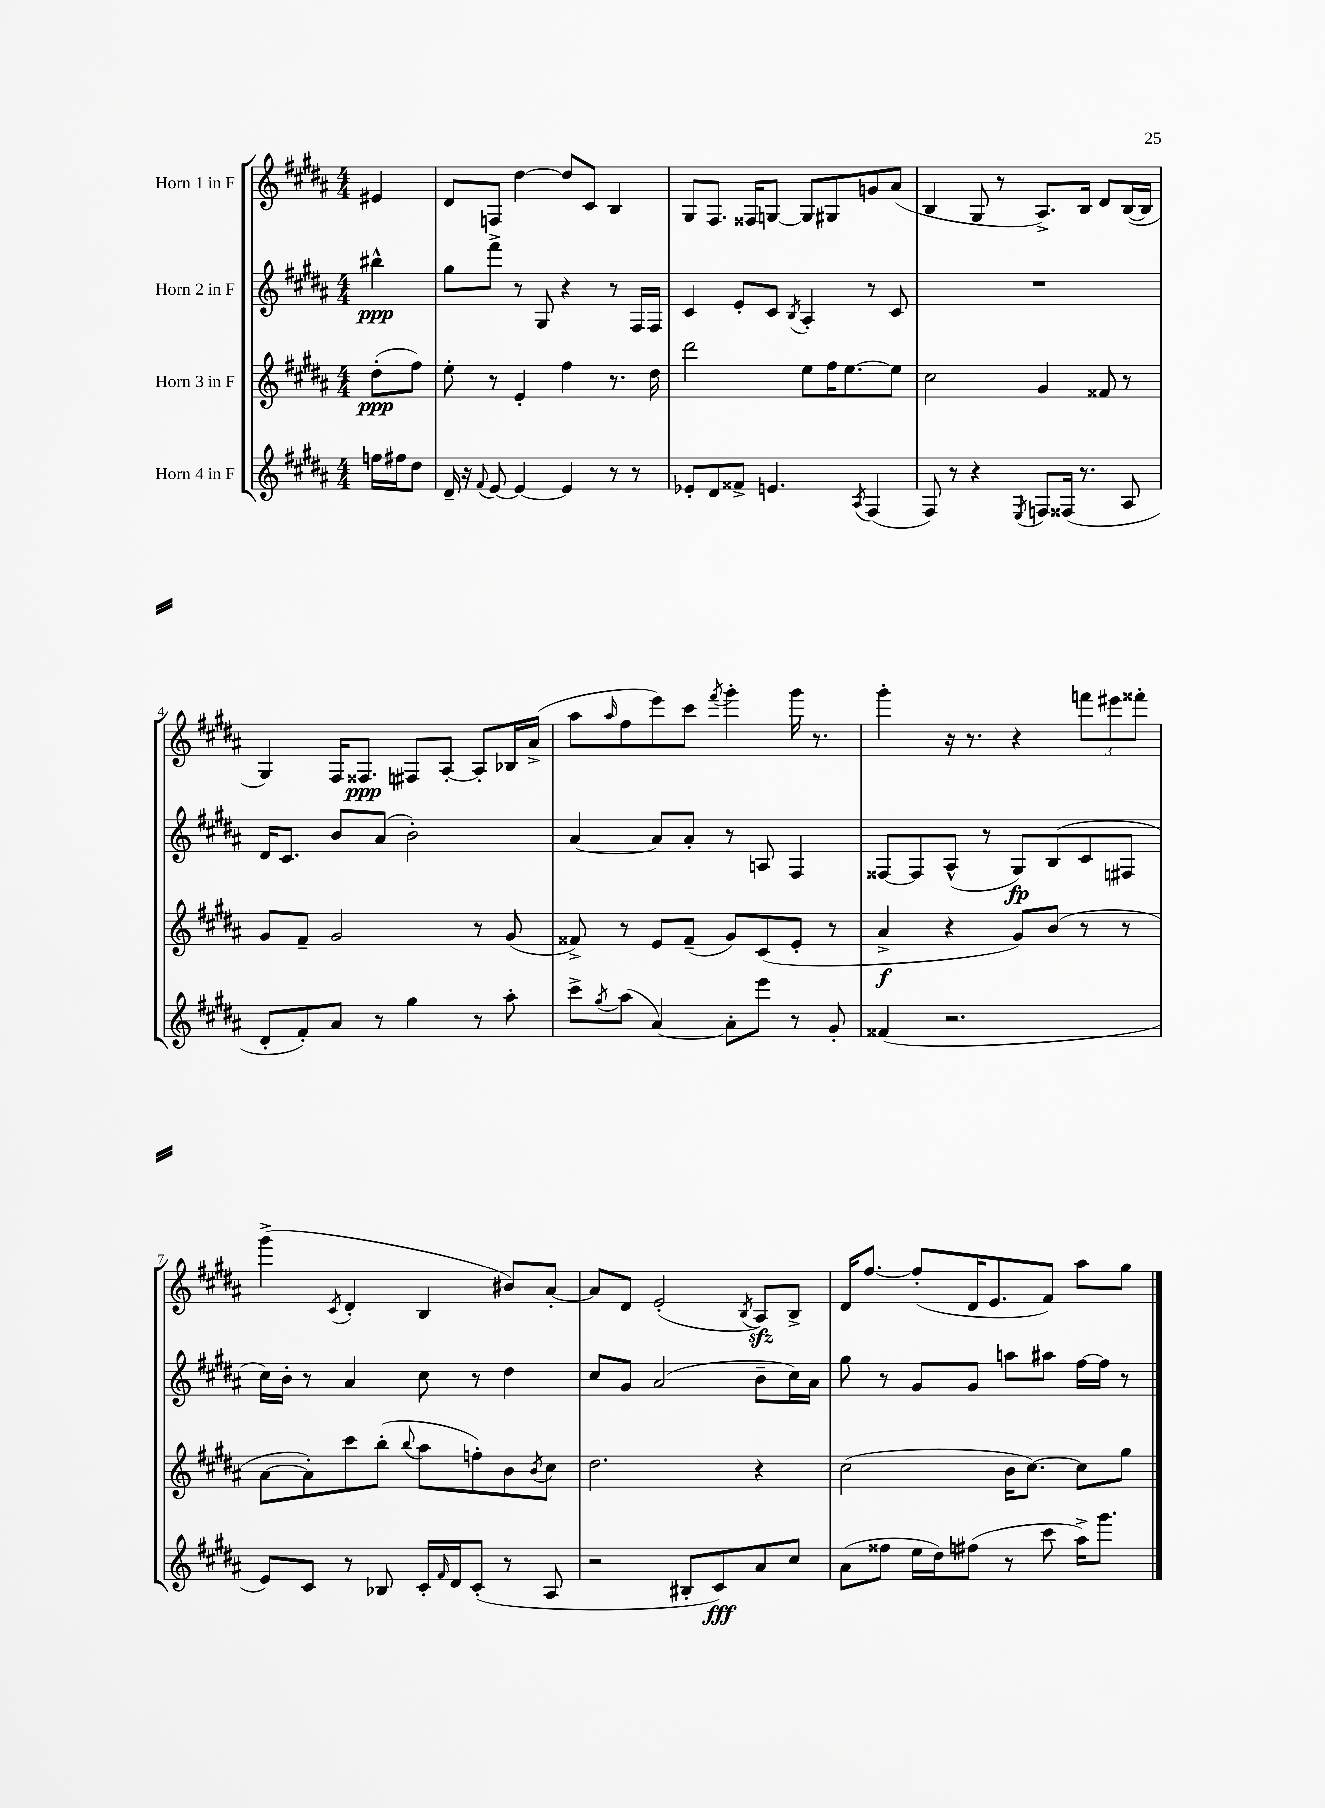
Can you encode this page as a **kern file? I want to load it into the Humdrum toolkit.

**kern	**dynam	**kern	**dynam	**kern	**dynam	**kern	**dynam
*part4	*part4	*part3	*part3	*part2	*part2	*part1	*part1
*staff4	*staff4	*staff3	*staff3	*staff2	*staff2	*staff1	*staff1
*I"Horn 4 in F	*	*I"Horn 3 in F	*	*I"Horn 2 in F	*	*I"Horn 1 in F	*
*clefG2	*	*clefG2	*	*clefG2	*	*clefG2	*
*k[f#c#g#d#a#]	*	*k[f#c#g#d#a#]	*	*k[f#c#g#d#a#]	*	*k[f#c#g#d#a#]	*
*M4/4	*	*M4/4	*	*M4/4	*	*M4/4	*
=	=	=	=	=	=	=	=
16ffn\LL	.	(8dd#'\L	ppp	4bb#X^^\	ppp	4e#X/	.
16ff#X\J	.	.	.	.	.	.	.
8dd#\J	.	8ff#\J)	.	.	.	.	.
=1	=1	=1	=1	=1	=1	=1	=1
16d#~/	.	8ee'\	.	8gg#\L	.	8d#/L	.
16r	.	.	.	.	.	.	.
8qqf#/	.	.	.	.	.	.	.
[8e/	.	8r	.	8fff#^\J	.	8Fn/J	.
4e/_	.	4e'/	.	8r	.	[4dd#\	.
.	.	.	.	8G#/	.	.	.
4e/]	.	4ff#\	.	4r	.	8dd#/L]	.
.	.	.	.	.	.	8c#/J	.
8r	.	8.r	.	8r	.	4B/	.
8r	.	.	.	16F#/LL	.	.	.
.	.	16dd#\	.	16F#/JJ	.	.	.
=2	=2	=2	=2	=2	=2	=2	=2
8e-X'/L	.	2ddd#\	.	4c#/	.	8G#/L	.
8d#/	.	.	.	.	.	8.F#/J	.
8f##X^/J	.	.	.	8e'/L	.	.	.
.	.	.	.	.	.	16F##X/KL	.
4.en/	.	.	.	8c#/J	.	[8Gn/J	.
.	.	.	.	8qB/	.	.	.
.	.	8ee\L	.	4A#'/	.	8G/L]	.
.	.	16ff#\K	.	.	.	8G#X/	.
.	.	[8.ee\	.	.	.	.	.
8qA#/	.	.	.	.	.	.	.
(4F#/	.	.	.	8r	.	8gn/	.
.	.	8ee\J]	.	8c#/	.	(8a#/J	.
=3	=3	=3	=3	=3	=3	=3	=3
8F#/)	.	2cc#\	.	1r	.	4B/	.
8r	.	.	.	.	.	.	.
4r	.	.	.	.	.	8G#/	.
.	.	.	.	.	.	8r	.
8qE/	.	.	.	.	.	.	.
8Fn/L	.	4g#/	.	.	.	8.A#^/L)	.
(16F##X/Jk	.	.	.	.	.	.	.
8.r	.	.	.	.	.	16B/Jk	.
.	.	8f##X/	.	.	.	8d#/L	.
8A#/	.	8r	.	.	.	([16B/L	.
.	.	.	.	.	.	16B/JJ]	.
!!LO:LB:g=z
=4	=4	=4	=4	=4	=4	=4	=4
8d#'/L	.	8g#/L	.	16d#/KL	.	4G#/)	.
.	.	.	.	8.c#/J	.	.	.
8f#'/)	.	8f#~/J	.	.	.	.	.
8a#/J	.	2g#/	.	8b/L	.	16F#/KL	.
.	.	.	.	.	.	8.F##X/J	ppp
8r	.	.	.	(8a#/J	.	.	.
4gg#\	.	.	.	2b'\)	.	8F#X/L	.
.	.	.	.	.	.	[8A#'/J	.
8r	.	8r	.	.	.	8A#'/L]	.
8aa#'\	.	(8g#/	.	.	.	16B-X/L	.
.	.	.	.	.	.	(16a#^/JJ	.
=5	=5	=5	=5	=5	=5	=5	=5
8ccc#^\L	.	8f##X^/)	.	[4a#/	.	8aa#\L	.
8qgg#/	.	.	.	.	.	16qqaa#/	.
(8aa#\J	.	8r	.	.	.	8ff#\	.
[4a#/)	.	8e/L	.	8a#/L]	.	8eee\)	.
.	.	(8f##~/J	.	8a#'/J	.	8ccc#\J	.
.	.	.	.	.	.	8qfff#/	.
8a#'\L]	.	8g#/L)	.	8r	.	4ggg#'\	.
8eee\J	.	(8c#/	.	8An/	.	.	.
8r	.	8e'/J	.	4F#/	.	16ggg#\	.
.	.	.	.	.	.	8.r	.
8g#'/	.	8r	.	.	.	.	.
=6	=6	=6	=6	=6	=6	=6	=6
(4f##X/	.	4a#^/	f	[8F##X/L	.	4ggg#'\	.
.	.	.	.	8F##/]	.	.	.
2.r	.	4r	.	(8A#^^/J	.	16r	.
.	.	.	.	.	.	8.r	.
.	.	.	.	8r	.	.	.
.	.	8g#/L)	.	8G#/L)	fp	4r	.
.	.	(8b/J	.	(8B/	.	.	.
.	.	8r	.	8c#/	.	12fffn\L	.
.	.	.	.	.	.	12eee#X\	.
.	.	8r	.	8F#X/J	.	.	.
.	.	.	.	.	.	12fff##X'\J	.
!!LO:LB:g=z
=7	=7	=7	=7	=7	=7	=7	=7
8e/L)	.	[8a#\L	.	16cc#\LL)	.	(4ggg#^\	.
.	.	.	.	16b'\JJ	.	.	.
8c#/J	.	8a#'\])	.	8r	.	.	.
.	.	.	.	.	.	8qc#/	.
8r	.	8ccc#\	.	4a#/	.	4d#'/	.
8B-X/	.	(8bb'\J	.	.	.	.	.
.	.	8qqbb/	.	.	.	.	.
16c#'/LL	.	8aa#\L	.	8cc#\	.	4B/	.
16qqf#/	.	.	.	.	.	.	.
16d#/J	.	.	.	.	.	.	.
(8c#'/J	.	8ffn'\)	.	8r	.	.	.
8r	.	8b\	.	4dd#\	.	8b#X/L)	.
.	.	8qb/	.	.	.	.	.
8A#/	.	8cc#\J	.	.	.	[8a#'/J	.
=8	=8	=8	=8	=8	=8	=8	=8
2r	.	2.dd#\	.	8cc#/L	.	8a#/L]	.
.	.	.	.	8g#/J	.	8d#/J	.
.	.	.	.	(2a#/	.	(2e'/	.
8B#X'/L	.	.	.	.	.	.	.
8c#/)	fff	.	.	.	.	.	.
.	.	.	.	.	.	8qB/	.
8a#/	.	4r	.	8b~\L	.	8A#zz/L)	.
8cc#/J	.	.	.	16cc#\L)	.	8B^/J	.
.	.	.	.	16a#\JJ	.	.	.
=9	=9	=9	=9	=9	=9	=9	=9
(8a#\L	.	(2cc#\	.	8gg#\	.	16d#/KL	.
.	.	.	.	.	.	[8.ff#/J	.
8ff##X\J	.	.	.	8r	.	.	.
16ee\LL	.	.	.	8g#/L	.	(8ff#'/L]	.
16dd#\J)	.	.	.	.	.	.	.
(8ff#X\J	.	.	.	8g#/J	.	16d#/K	.
.	.	.	.	.	.	8.e/	.
8r	.	16b\KL	.	8aan\L	.	.	.
.	.	[8.cc#\J)	.	.	.	.	.
8ccc#\	.	.	.	8aa#X\J	.	8f#/J)	.
16aa#^\KL)	.	8cc#\L]	.	[16ff#\LL	.	8aa#\L	.
8.ggg#\J	.	.	.	16ff#\JJ]	.	.	.
.	.	8gg#\J	.	8r	.	8gg#\J	.
==	==	==	==	==	==	==	==
*-	*-	*-	*-	*-	*-	*-	*-
